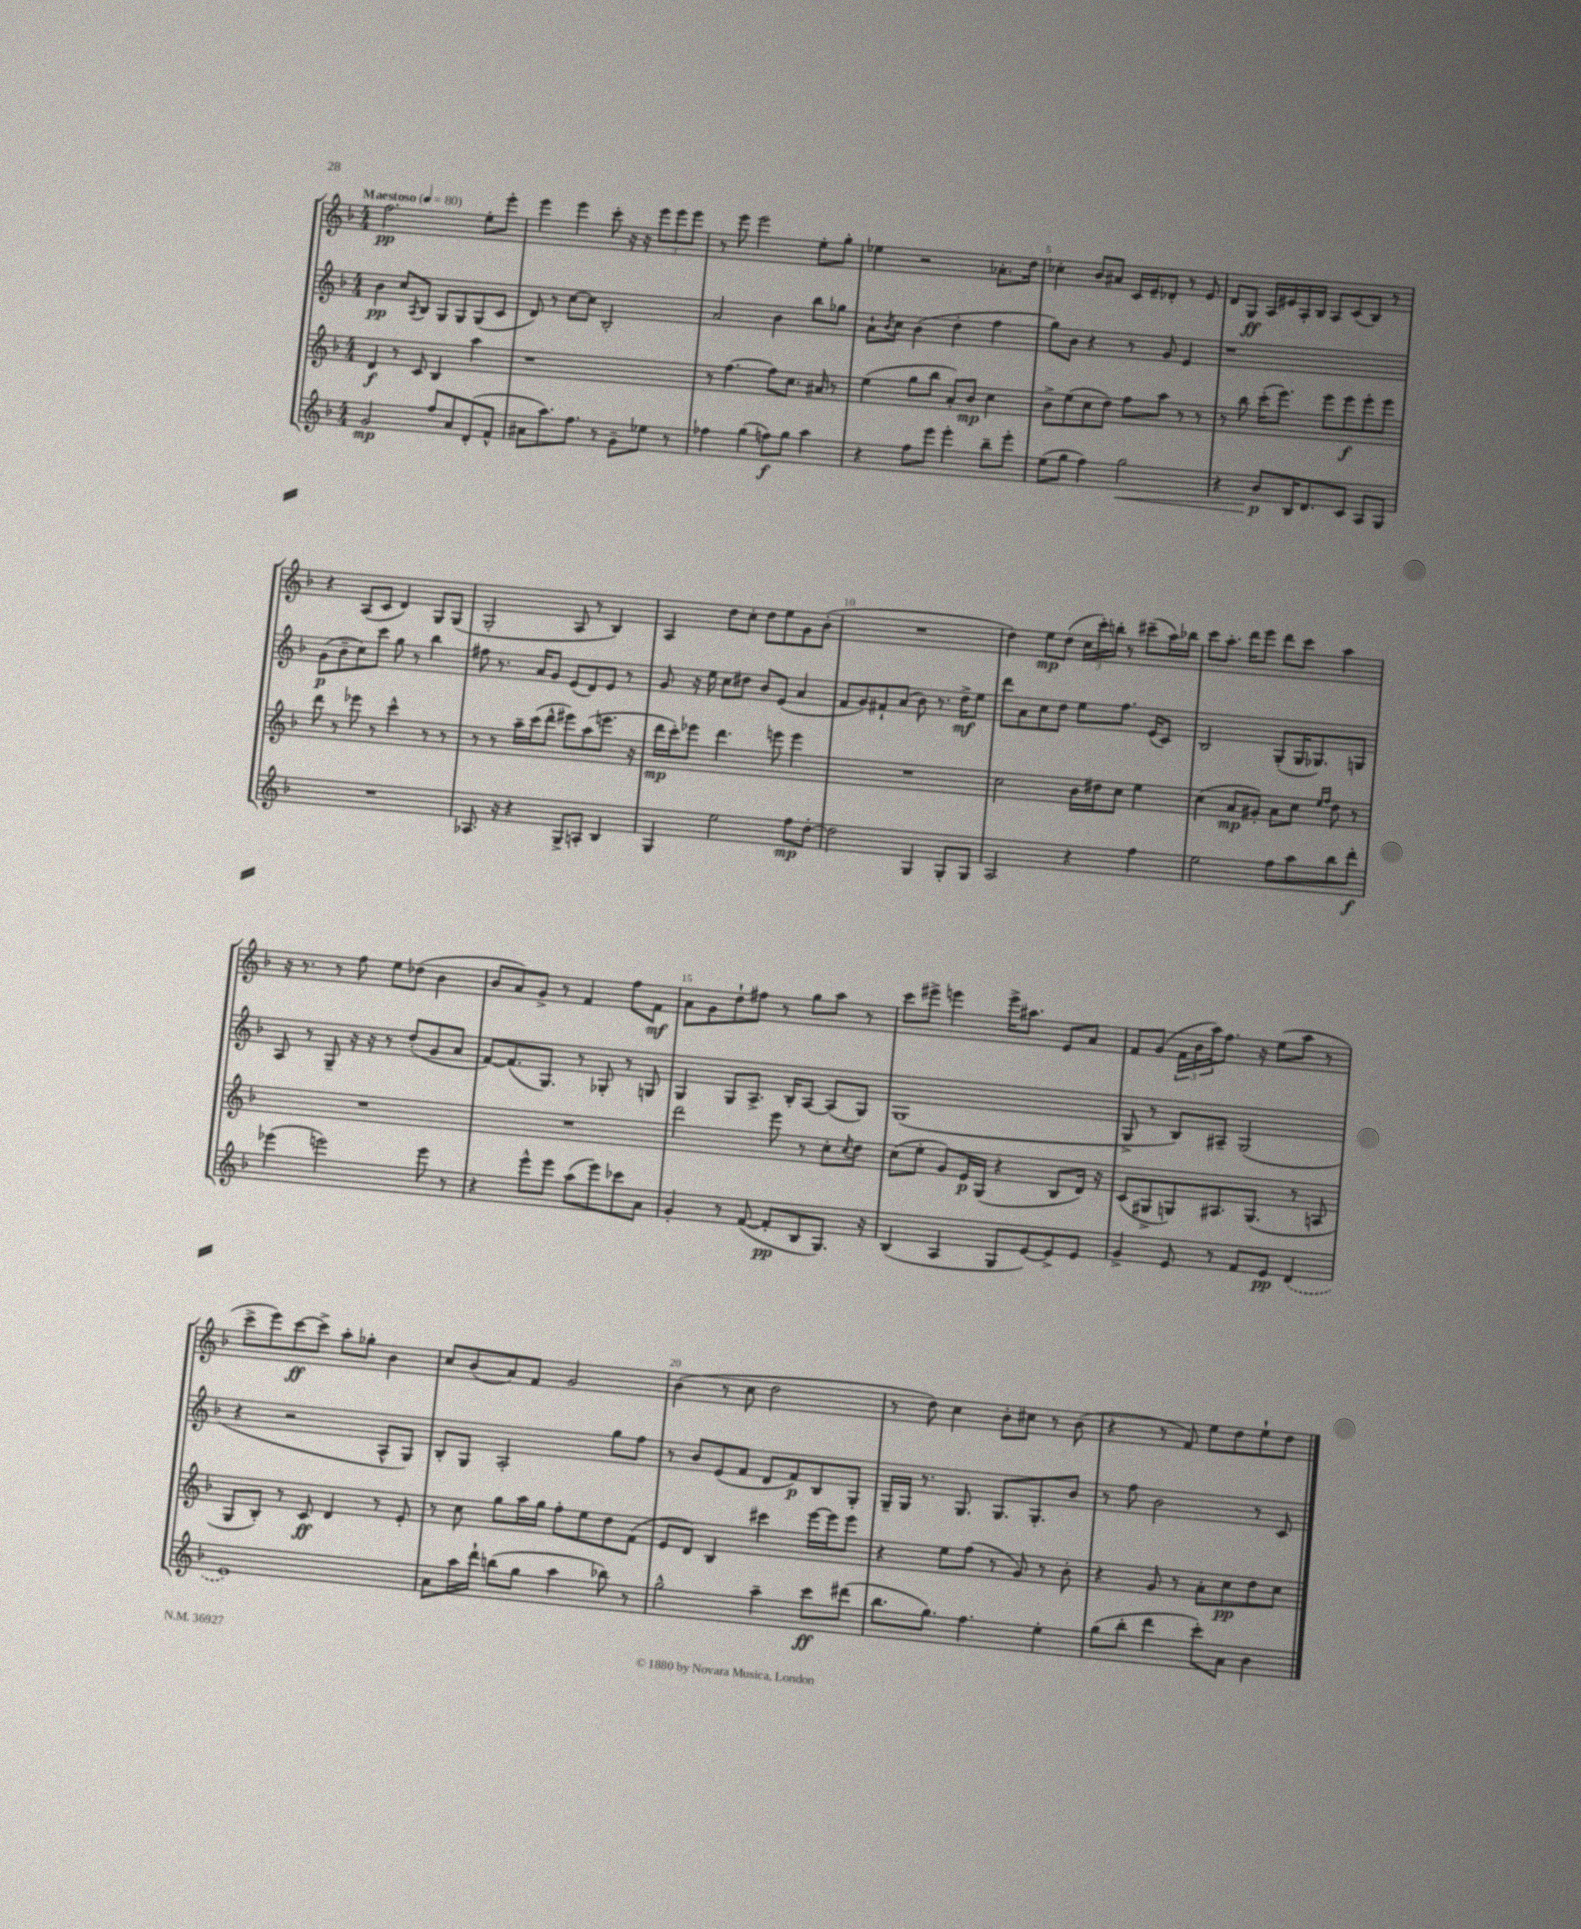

**kern	**dynam	**kern	**dynam	**kern	**dynam	**kern	**dynam
*part4	*part4	*part3	*part3	*part2	*part2	*part1	*part1
*staff4	*staff4	*staff3	*staff3	*staff2	*staff2	*staff1	*staff1
*clefG2	*	*clefG2	*	*clefG2	*	*clefG2	*
*k[b-]	*	*k[b-]	*	*k[b-]	*	*k[b-]	*
*M4/4	*	*M4/4	*	*M4/4	*	*M4/4	*
*MM80	*	*MM80	*	*MM80	*	*MM80	*
=1	=1	=1	=1	=1	=1	=1	=1
!	!	!	!	!	!	!LO:TX:a:B:t=Maestoso	!
2g/	mp	4d/	f	4b-\	pp	2.ff\	pp
.	.	8r	.	8cc/L	.	.	.
.	.	.	.	8qA/	.	.	.
.	.	8c/	.	8B-/J	.	.	.
8ff/L	.	4B-/	.	8G/L	.	.	.
8a/	.	.	.	8G/	.	.	.
(8d'/	.	4aa\	.	(8G/	.	8ee'\L	.
8f^^/J	.	.	.	8c/J	.	8eee'\J	.
=2	=2	=2	=2	=2	=2	=2	=2
8a#X\L	.	1r	.	8d/)	.	4eee\	.
8.aa\)	.	.	.	8r	.	.	.
.	.	.	.	[8cc\L	.	4eee\	.
8.ff\J	.	.	.	.	.	.	.
.	.	.	.	8cc\J]	.	.	.
8r	.	.	.	2B-'/	.	8ccc'\	.
8g~\L	.	.	.	.	.	16r	.
.	.	.	.	.	.	16r	.
8ee-X\J	.	.	.	.	.	12eee\L	.
.	.	.	.	.	.	12eee\	.
8r	.	.	.	.	.	.	.
.	.	.	.	.	.	12eee\J	.
=3	=3	=3	=3	=3	=3	=3	=3
4ff-X\	.	8r	.	2a/	.	8r	.
.	.	[4.ff\	.	.	.	8eee\	.
(4gg\	.	.	.	.	.	2eee\	.
8ffn\L)	f	8ff\L]	.	4b-\	.	.	.
8gg\J	.	8.cc\J	.	.	.	.	.
4aa\	.	.	.	8bb-\L	.	8ee'\L	.
.	.	16a#X/	.	.	.	.	.
.	.	8r	.	8gg-X\J	.	8gg'\J	.
=4	=4	=4	=4	=4	=4	=4	=4
4r	.	(4ee\	.	8a`\L	.	4ee-X\	.
.	.	.	.	8qb-/	.	.	.
.	.	.	.	8cc\J	.	.	.
8ff\L	.	8gg\L	.	(4b-\	.	2r	.
8eee\J	.	8bb-\J	.	.	.	.	.
4eee'\	.	8a'/L)	.	4dd'\	.	.	.
.	.	8b-/J	mp	.	.	.	.
8bb-~\L	.	4cc\	.	4ff\	.	8.a-X'\L	.
8eee'\J	.	.	.	.	.	.	.
.	.	.	.	.	.	16dd\Jk	.
=5	=5	=5	=5	=5	=5	=5	=5
(8ee\L	.	8b-^\L	.	8gg\L)	.	4cc-X'\	.
8gg\J	.	(8ee\	.	8b-\J	.	.	.
4ff\)	.	8cc\	.	4r	.	8b-/L	.
.	.	8dd\J)	.	.	.	8a#X/J	.
!	!LO:HP:b	!	!	!	!	!	!
2gg\	<	8ff\L	.	8r	.	16c/LL	.
.	.	.	.	.	.	16e~/J	.
.	.	8aa\J	.	8g/	.	8d-X'/J	.
.	.	8r	.	4e/	.	8r	.
.	.	8r	.	.	.	8e/	.
=6	=6	=6	=6	=6	=6	=6	=6
4r	.	8r	.	1r	.	8d/L	.
.	.	8bb-\	.	.	.	8G/J	ff
8b-/L	p	(16ccc'\KL	.	.	.	16A/LL	.
.	.	8.eee\J)	.	.	.	16e#X/	.
16B-/K	[	.	.	.	.	16A'/	.
8.d/	.	.	.	.	.	16B-/JJ	.
.	.	8eee\L	.	.	.	8A/L	.
8c/J	.	8eee\	f	.	.	(8c/	.
8A/L	.	8eee'\	.	.	.	8B-/J)	.
8G/J	.	8eee\J	.	.	.	8r	.
!!LO:LB:g=z
=7	=7	=7	=7	=7	=7	=7	=7
1r	.	8ddd\	.	(8g\L	p	4r	.
.	.	8r	.	8b-~\	.	.	.
.	.	8eee-X\	.	8cc\)	.	(8A/L	.
.	.	8r	.	8ccc\J	.	8c/J	.
.	.	4ccc^^\	.	8gg\	.	4d/)	.
.	.	.	.	8r	.	.	.
.	.	8r	.	4bb-\	.	8G/L	.
.	.	8r	.	.	.	(8G/J	.
=8	=8	=8	=8	=8	=8	=8	=8
8.A-X/	.	8r	.	8ff#X\	.	2G'/	.
.	.	8r	.	8.r	.	.	.
16r	.	.	.	.	.	.	.
4r	.	16aa~\LL	.	.	.	.	.
.	.	(16ccc\J	.	16a/KL	.	.	.
.	.	8ddd^^\J	.	8g/J	.	.	.
8G^/L	.	8eee#X\L)	.	(8e/L	.	8A/	.
8An'/J	.	(8aa\	.	8d/)	.	8r	.
4B-/	.	8.eeen\J	.	8e/J	.	4B-/)	.
.	.	.	.	8r	.	.	.
.	.	16r	.	.	.	.	.
=9	=9	=9	=9	=9	=9	=9	=9
4G/	.	16ddd\LL	mp	8g/	.	4A/	.
.	.	16ccc'\J)	.	.	.	.	.
.	.	8eee-X\J	.	16r	.	.	.
.	.	.	.	16ee\	.	.	.
2ee\	.	4.ddd\	.	8cc\L	.	8dd\L	.
.	.	.	.	8dd#X\J	.	8cc'\J	.
.	.	.	.	8b-/L	.	8dd\L	.
.	.	8eeen\	.	(8e/J	.	8ee\	.
8ff\L	mp	4eee\	.	4a/	.	8g\	.
[8dd'\J	.	.	.	.	.	(8b-'\J	.
=10	=10	=10	=10	=10	=10	=10	=10
2dd\]	.	1r	.	8f/L	.	1r	.
.	.	.	.	8g/)	.	.	.
.	.	.	.	8f#X`/	.	.	.
.	.	.	.	(8a/J	.	.	.
4G/	.	.	.	8b-\)	.	.	.
.	.	.	.	8.r	.	.	.
8G'/L	.	.	.	.	.	.	.
.	.	.	.	16dd^\KL	mf	.	.
8G/J	.	.	.	8ee\J	.	.	.
=11	=11	=11	=11	=11	=11	=11	=11
2A/	.	2cc\	.	8ddd\L	.	4dd\)	.
.	.	.	.	8a\	.	.	.
.	.	.	.	8cc\	.	8ee\L	mp
.	.	.	.	8dd\J	.	(8dd\J	.
4r	.	16b-\LL	.	8ee\L	.	24cc\LL	.
.	.	.	.	.	.	24ccc'\)	.
.	.	16dd#X\J	.	.	.	.	.
.	.	.	.	.	.	24bbn'\JJ	.
.	.	8cc\J	.	8.ff\J	.	8r	.
4ff\	.	4ee\	.	.	.	(8ccc#X~\L	.
.	.	.	.	(16e/KL	.	.	.
.	.	.	.	8c/J)	.	16aa\L)	.
.	.	.	.	.	.	16bb-X\JJ	.
=12	=12	=12	=12	=12	=12	=12	=12
2ee\	.	(4cc\	.	2B-/	.	8ccc\L	.
.	.	.	.	.	.	8.aa'\J	.
.	.	8a/L	mp	.	.	.	.
.	.	.	.	.	.	16ddd\KL	.
.	.	8g#X'/J)	.	.	.	8eee\J	.
8ff\L	.	8a\L	.	(8G'/L	.	8ddd\L	.
8aa\	.	8cc\J	.	16G/K	.	8ccc\J	.
.	.	.	.	8.G-X/)	.	.	.
.	.	16qqee/LL	.	.	.	.	.
.	.	16qqff/JJ	.	.	.	.	.
8bb-\	.	8dd\	.	.	.	4aa\	.
8ddd'\J	f	8r	.	8Gn/J	.	.	.
!!LO:LB:g=z
=13	=13	=13	=13	=13	=13	=13	=13
(4eee-X\	.	1r	.	8A/	.	16r	.
.	.	.	.	.	.	8.r	.
.	.	.	.	8r	.	.	.
2eeen\)	.	.	.	8G~/	.	8r	.
.	.	.	.	16r	.	8ff\	.
.	.	.	.	16r	.	.	.
.	.	.	.	8r	.	8ee\L	.
.	.	.	.	(8dd'/L	.	(8dd-X\J	.
8eee\	.	.	.	8g/	.	4b-\	.
8r	.	.	.	8a/J	.	.	.
=14	=14	=14	=14	=14	=14	=14	=14
4r	.	1r	.	[8f/L)	.	8b-/L	.
.	.	.	.	(8.f/]	.	8a/)	.
8eee^^\L	.	.	.	.	.	8g^/J	.
.	.	.	.	8.G/J)	.	.	.
8eee\J	.	.	.	.	.	8r	.
(8aa\L	.	.	.	8r	.	4f/	.
8eee\)	.	.	.	8G-X'/	.	.	.
8ccc-X\	.	.	.	8r	.	8ff\L	.
8a\J	.	.	.	8Gn/	.	8f\J	mf
=15	=15	=15	=15	=15	=15	=15	=15
4g'/	.	2ddd\	.	4G/	.	8a\L	.
.	.	.	.	.	.	8g\	.
8r	.	.	.	8G/L	.	8dd`\	.
([8f/	.	.	.	8.A^/J	.	8ff#X\J	.
8f'/L]	pp	8eee\	.	.	.	8r	.
.	.	.	.	16B-'/KL	.	.	.
8B-/	.	8r	.	[8A/J	.	8gg\L	.
8.G/J)	.	8cc'\L	.	(8A/L]	.	8aa\J	.
.	.	8qcc/	.	.	.	.	.
.	.	8dd\J	.	8G/J)	.	8r	.
16r	.	.	.	.	.	.	.
=16	=16	=16	=16	=16	=16	=16	=16
(4B-/	.	(8cc\L	.	(1G	.	8ccc\L	.
.	.	8ee'\J	.	.	.	8eee#X^\J	.
4A/	.	8g/L)	.	.	.	4eeen\	.
.	.	16e/L	p	.	.	.	.
.	.	(16G/JJ	.	.	.	.	.
8G/L	.	4r	.	.	.	16eee^\KL	.
.	.	.	.	.	.	8.aa#X\J	.
[8e/)	.	.	.	.	.	.	.
8e^/]	.	8B-/L	.	.	.	8e/L	.
8e/J	.	16d/Jk)	.	.	.	8a/J	.
.	.	16r	.	.	.	.	.
=17	=17	=17	=17	=17	=17	=17	=17
4g^/	.	(8c/L	.	8G^/	.	8f/L	.
.	.	8G#X^/	.	8r	.	(8g/J	.
8e/	.	8Gn/)	.	8B-/L)	.	24f\LL	.
.	.	.	.	.	.	24b-\	.
.	.	.	.	.	.	24aa\J)	.
8r	.	8.A#X/	.	8A#X~/J	.	8.ff\J	.
8f/L	.	.	.	(2G/	.	.	.
.	.	(8.G/J	.	.	.	16r	.
8e/J	pp	.	.	.	.	(8ee\L	.
(4d/	.	8r	.	.	.	8aa\J	.
.	.	8An/	.	.	.	8r	.
!!LO:LB:g=z
=18	=18	=18	=18	=18	=18	=18	=18
1e)	.	8G/L	.	4r	.	8ccc^\L	.
.	.	8B-'/J)	.	.	.	8eee\)	.
.	.	8r	.	2r	.	[8ccc\	ff
.	.	8c/	ff	.	.	8ccc^\J]	.
.	.	4d/	.	.	.	8aa'\L	.
.	.	.	.	.	.	8gg-X'\J	.
.	.	8r	.	8A^^/L	.	4b-\	.
.	.	8e'/	.	8G/J)	.	.	.
=19	=19	=19	=19	=19	=19	=19	=19
8a\L	.	8r	.	8B-'/L	.	8cc/L	.
16aa\L	.	8cc\	.	8G/J	.	(8b-/	.
16ddd`\JJ	.	.	.	.	.	.	.
(8bbn\L	.	8gg\L	.	2A'/	.	8a/)	.
8gg\J	.	16aa\L	.	.	.	8f/J	.
.	.	16gg\JJ	.	.	.	.	.
4aa\	.	8ff'\L	.	.	.	2g/	.
.	.	8ee\	.	.	.	.	.
8bb-X\)	.	8dd\	.	8gg\L	.	.	.
8r	.	(8f\J	.	8ff\J	.	.	.
=20	=20	=20	=20	=20	=20	=20	=20
2gg^^\	.	8e/L	.	8r	.	(4b-\	.
.	.	8d/J)	.	8b-/L	.	.	.
.	.	4B-/	.	(8e/	.	8r	.
.	.	.	.	8f/J	.	8cc\	.
4aa~\	.	4ccc#X\	.	8d/L	.	2dd\	.
.	.	.	.	8f/)	p	.	.
8ccc\L	ff	[16eee\LL	.	8B-/	.	.	.
.	.	16eee\J]	.	.	.	.	.
(8ddd#X\J	.	8eee\J	.	8G'/J	.	.	.
=21	=21	=21	=21	=21	=21	=21	=21
8.bb-\L	.	4r	.	16G~/LL	.	8r	.
.	.	.	.	16G/JJ	.	.	.
.	.	.	.	8.r	.	8dd\)	.
8.gg\J)	.	.	.	.	.	.	.
.	.	8ee\L	.	.	.	4cc\	.
.	.	.	.	8.G/	.	.	.
4.ff\	.	(8ff\J	.	.	.	.	.
.	.	8r	.	8.G/L	.	8b-'\L	.
.	.	8g/)	.	.	.	8cc#X\J	.
.	.	.	.	8.G'/	.	.	.
4ee'\	.	8r	.	.	.	8r	.
.	.	8b-'\	.	8b-/J	.	(8b-\	.
=22	=22	=22	=22	=22	=22	=22	=22
(8gg\L	.	4r	.	8r	.	4r	.
8bb-'\J	.	.	.	8ff\	.	.	.
4ddd\	.	8g/	.	2b-\	.	8r	.
.	.	8r	.	.	.	8f/)	.
8ccc'\L)	.	8a'\L	.	.	.	8ee\L	.
8a\J	.	8cc\	pp	.	.	8dd\	.
4b-\	.	8dd\	.	8r	.	8ee`\	.
.	.	8cc\J	.	8c/	.	8dd\J	.
==	==	==	==	==	==	==	==
*-	*-	*-	*-	*-	*-	*-	*-
